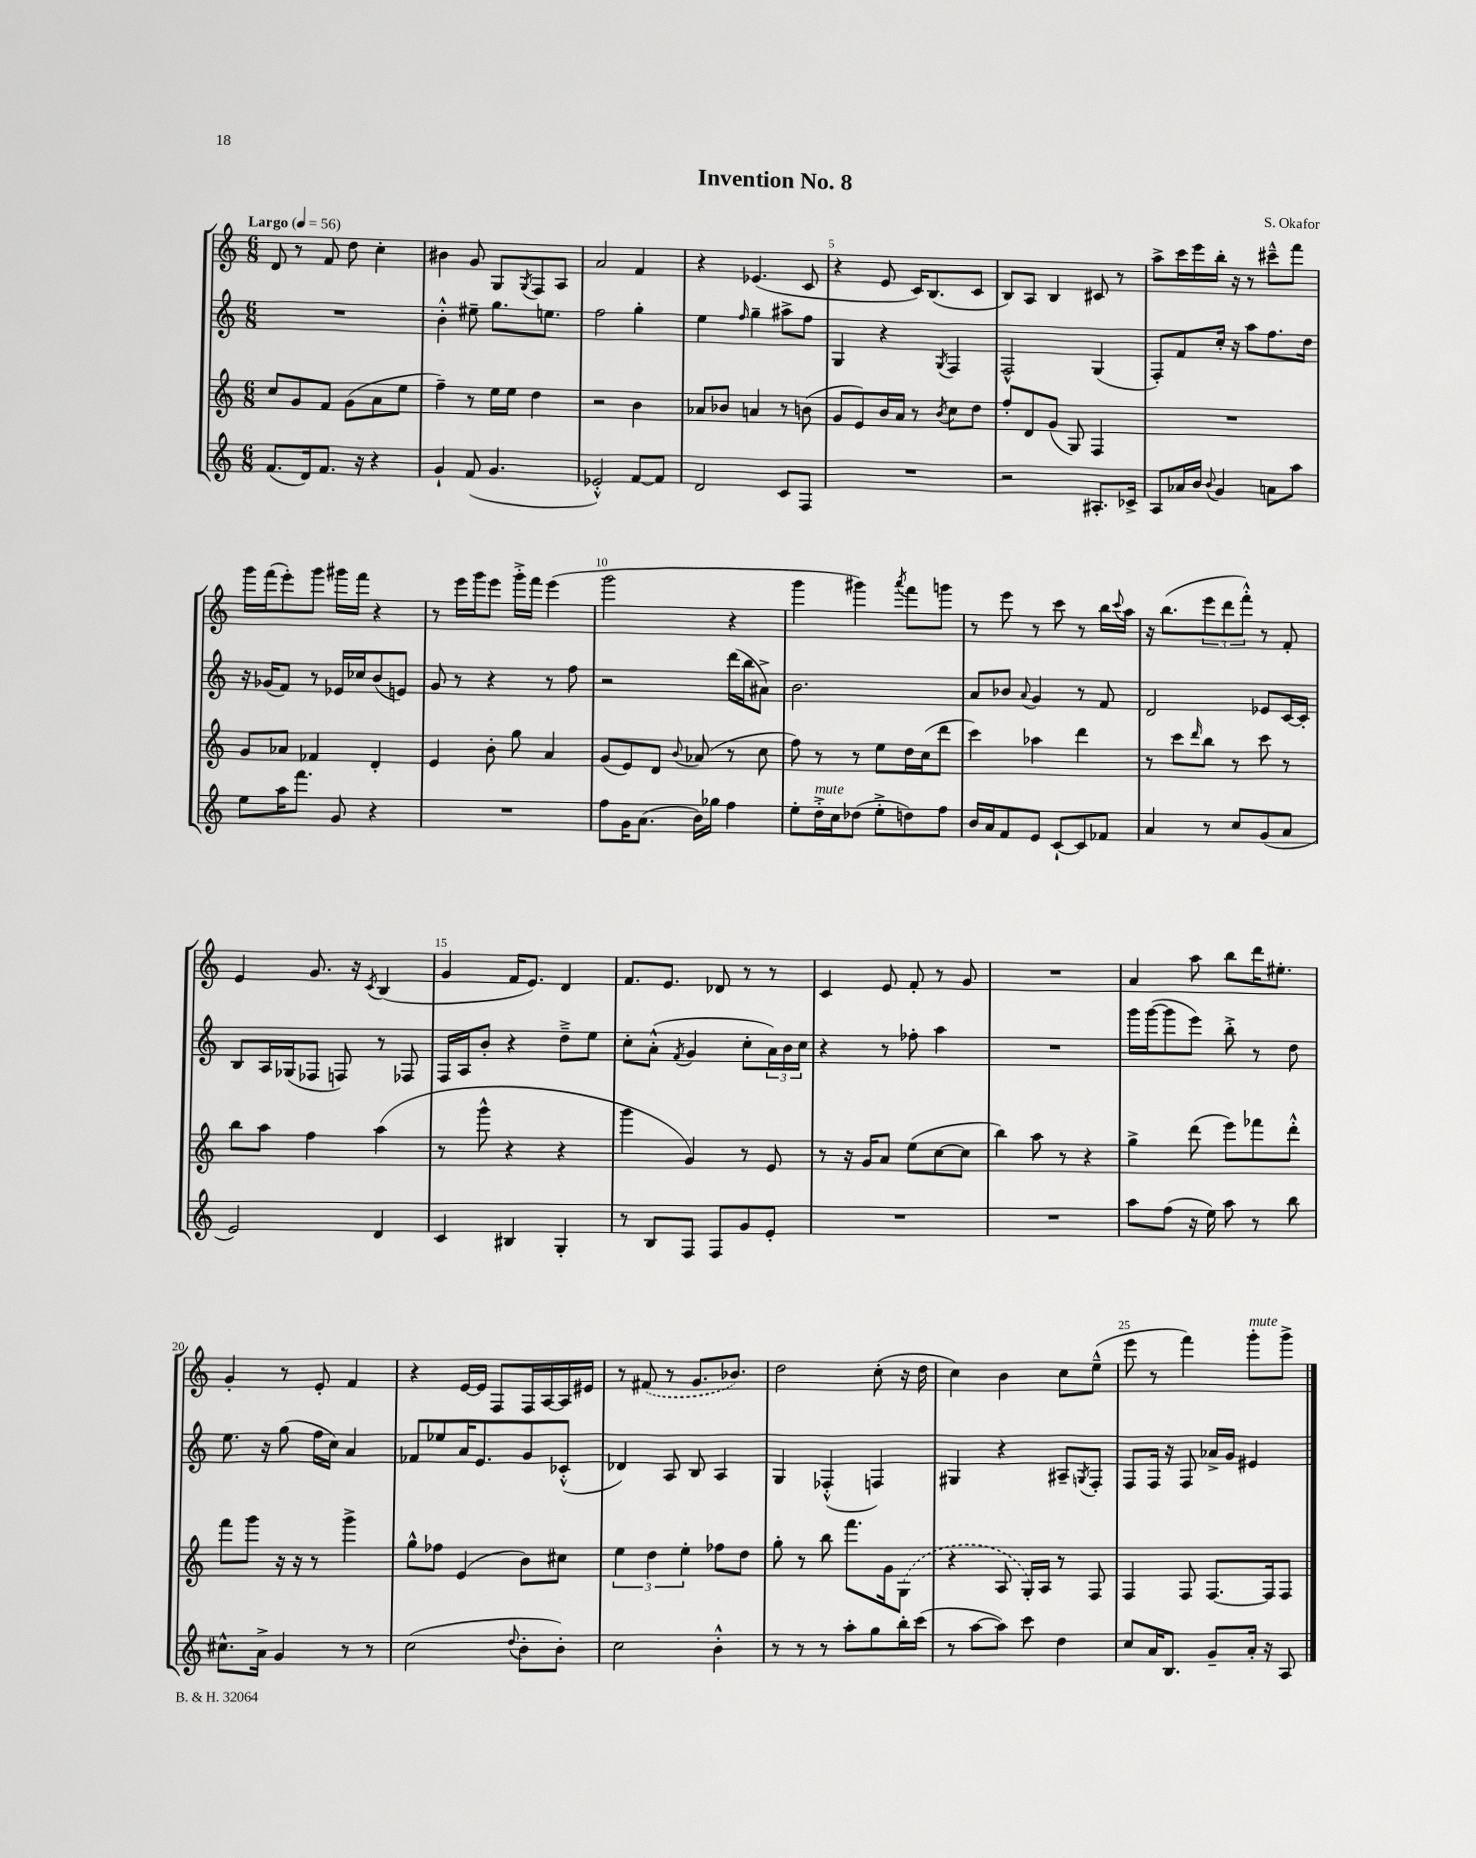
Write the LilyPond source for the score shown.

\header { title = "Invention No. 8" composer = "S. Okafor" }
<<
\new StaffGroup <<
\new Staff = "s0" {
    \clef treble \key c \major \numericTimeSignature \time 6/8 \tempo "Largo" 4 = 56
    d'8 r8 f'8 d''8 c''4-. |
    bis'4 g'8 g8 \acciaccatura { g8 } f8 a8 |
    a'2 f'4 |
    r4 ees'4.( c'8 |
    r4 e'8 c'16) b8.( c'8 |
    b8) a8 b4 cis'8 r8 |
    a''8-> c'''16 e'''16 b''16-. r16 r8 cis'''8---^ f'''8 |
    g'''16 f'''16( e'''8-.) g'''8 gis'''16 f'''16 r4 |
    r8 e'''16 g'''16 e'''8 g'''16-.-> f'''16 e'''4( |
    g'''2 r4 |
    g'''4 gis'''4) \acciaccatura { a'''8 } f'''8 g'''8 |
    r8 e'''8 r8 c'''8 r8 b''16 \appoggiatura { c'''8 } a''16 |
    r16 b''8.( \tuplet 3/2 { e'''8 d'''8 f'''8-.-^) } r8 f'8-. |
    e'4 g'8. r16 \acciaccatura { c'8 } b4( |
    g'4 f'16 e'8.) d'4 |
    f'8. e'8. des'8 r8 r8 |
    c'4 e'8 f'8-. r8 g'8 |
    R2. |
    a'4 a''8 b''8 d'''16 eis''8.-. |
    g'4-. r8 e'8-. f'4 |
    r4 e'16~ e'16 f8 f16 a16~ a16 eis'16 |
    r8 \once \slurDashed fis'8( r8 g'8. bes'8.) |
    d''2 c''8-.( r16 d''16 |
    c''4) b'4 c''8 e''8---^( |
    e'''8 r8 f'''4) g'''8-.^\markup { \italic "mute" } g'''8-> \bar "|." |
}
\new Staff = "s1" {
    \clef treble \key c \major \numericTimeSignature \time 6/8
    R2. |
    b'4-.-^ eis''8-- g''8. e''8. |
    f''2 g''4-. |
    e''4 \grace { f''16 } g''4-- ais''8-> f''8 |
    g4 r4 \acciaccatura { g8 } f4 |
    f2-^ g4( |
    f8-.) f'8 c''16-. r16 a''8 f''8. d''16 |
    r16 ges'16( f'8) r8 ees'16 ces''16 b'8( e'8) |
    g'8 r8 r4 r8 f''8 |
    r2 d'''16( b''16 ais'8->) |
    b'2. |
    a'8 bes'8 \appoggiatura { a'8 } g'4 r8 f'8 |
    d'2 ees'8 c'16~ c'16-. |
    b8 a16 ges16( fes8 f8) r8 fes8 |
    f16 a16 b'8-. r4 d''8---> e''8 |
    c''8-. a'8-.-^( \acciaccatura { f'8 } g'4 c''8-. \tuplet 3/2 { a'16) b'16 c''16 } |
    r4 r8 fes''8-. a''4 |
    R2. |
    g'''16 g'''16~( g'''8 e'''8) b''8-.-> r8 d''8 |
    e''8. r16 g''8( f''16 c''16) a'4 |
    fes'8 ees''8 a'16 e'8. g'8 ces'8-.-^( |
    des'4) a8 b8 a4 |
    g4 fes4-.-^( f4) |
    gis4 r4 ais8-- \acciaccatura { g8 } f8-. |
    f8 f16 r16 f8 aes'16-> g'16 eis'4 \bar "|." |
}
\new Staff = "s2" {
    \clef treble \key c \major \numericTimeSignature \time 6/8
    c''8 g'8 f'8 g'8( a'8 e''8 |
    f''4--) r8 e''16 e''16 d''4 |
    r2 b'4 |
    aes'8 bes'8 a'4 r8 b'8( |
    g'8 e'8) b'16 a'16 r8 \acciaccatura { b'8 } c''8 d''8 |
    f''8-. d'8 g'8( g8) f4 |
    R2. |
    g'8 aes'8 fes'4 d'4-. |
    e'4 b'8-. g''8 a'4 |
    g'8( e'8) d'8 \appoggiatura { b'8 } aes'8( r8 c''8 |
    f''8) r8 r8 e''8 d''16 c''16( d'''8 |
    c'''4) aes''4 d'''4 |
    r8 c'''8 \grace { d'''16 } b''8 r8 c'''8 r8 |
    b''8 a''8 f''4 a''4( |
    r8 g'''8-^ r4 r4 |
    g'''4 g'4) r8 e'8 |
    r8 r16 g'16 a'8 e''8( c''8~ c''8 |
    b''4) a''8 r8 r4 |
    g''4-> d'''8( e'''8) fes'''8 d'''8-.-^ |
    f'''8 g'''8 r16 r16 r8 g'''4-> |
    g''8-^ fes''8 e'4( b'8) cis''8 |
    \tuplet 3/2 { e''4 d''4 e''4-. } fes''8 d''8 |
    g''8-. r8 b''8 f'''8. g'16 \once \slurDashed g8( |
    r4 a8 g16-.) a16 r8 f8 |
    f4 f8 f8.~ f16 f8 \bar "|." |
}
\new Staff = "s3" {
    \clef treble \key c \major \numericTimeSignature \time 6/8
    f'8.( d'16) f'8. r16 r4 |
    g'4-! f'8( g'4. |
    ees'2-.-^) f'8~ f'8 |
    d'2 c'8 f8 |
    R2. |
    r2 ais8.-. ces'16-> |
    a8 aes'16 b'16 \appoggiatura { b'8 } g'4 a'8 a''8 |
    e''8 a''16 f'''8. g'8 r4 |
    R2. |
    f''8 g'16 a'8.( b'16) ges''16 f''4 |
    e''8-. d''16-.->^\markup { \italic "mute" } c''16 des''8( e''8-.-> d''8) f''8 |
    b'16 a'16 f'8 e'8 c'8~-! c'8 fes'8 |
    a'4 r8 c''8 g'8( a'8 |
    e'2) d'4 |
    c'4 bis4 g4-. |
    r8 b8 f8 f8 g'8 e'8-. |
    R2. |
    R2. |
    a''8 f''8( r16 e''16) a''8 r8 b''8 |
    cis''8.-^ a'16-> g'4 r8 r8 |
    c''2( \appoggiatura { d''8 } b'8-. b'8-.) |
    c''2 b'4-.-^ |
    r8 r8 r8 a''8-. g''8 b''16-. c'''16( |
    r8 a''8~ a''8) c'''8 d''4 |
    c''8 a'16 b8. g'8-- a'16-. r16 a8 \bar "|." |
}
>>
>>
\layout { \context { \Score \override BarNumber.break-visibility = ##(#f #t #t) barNumberVisibility = #(every-nth-bar-number-visible 5) } }
